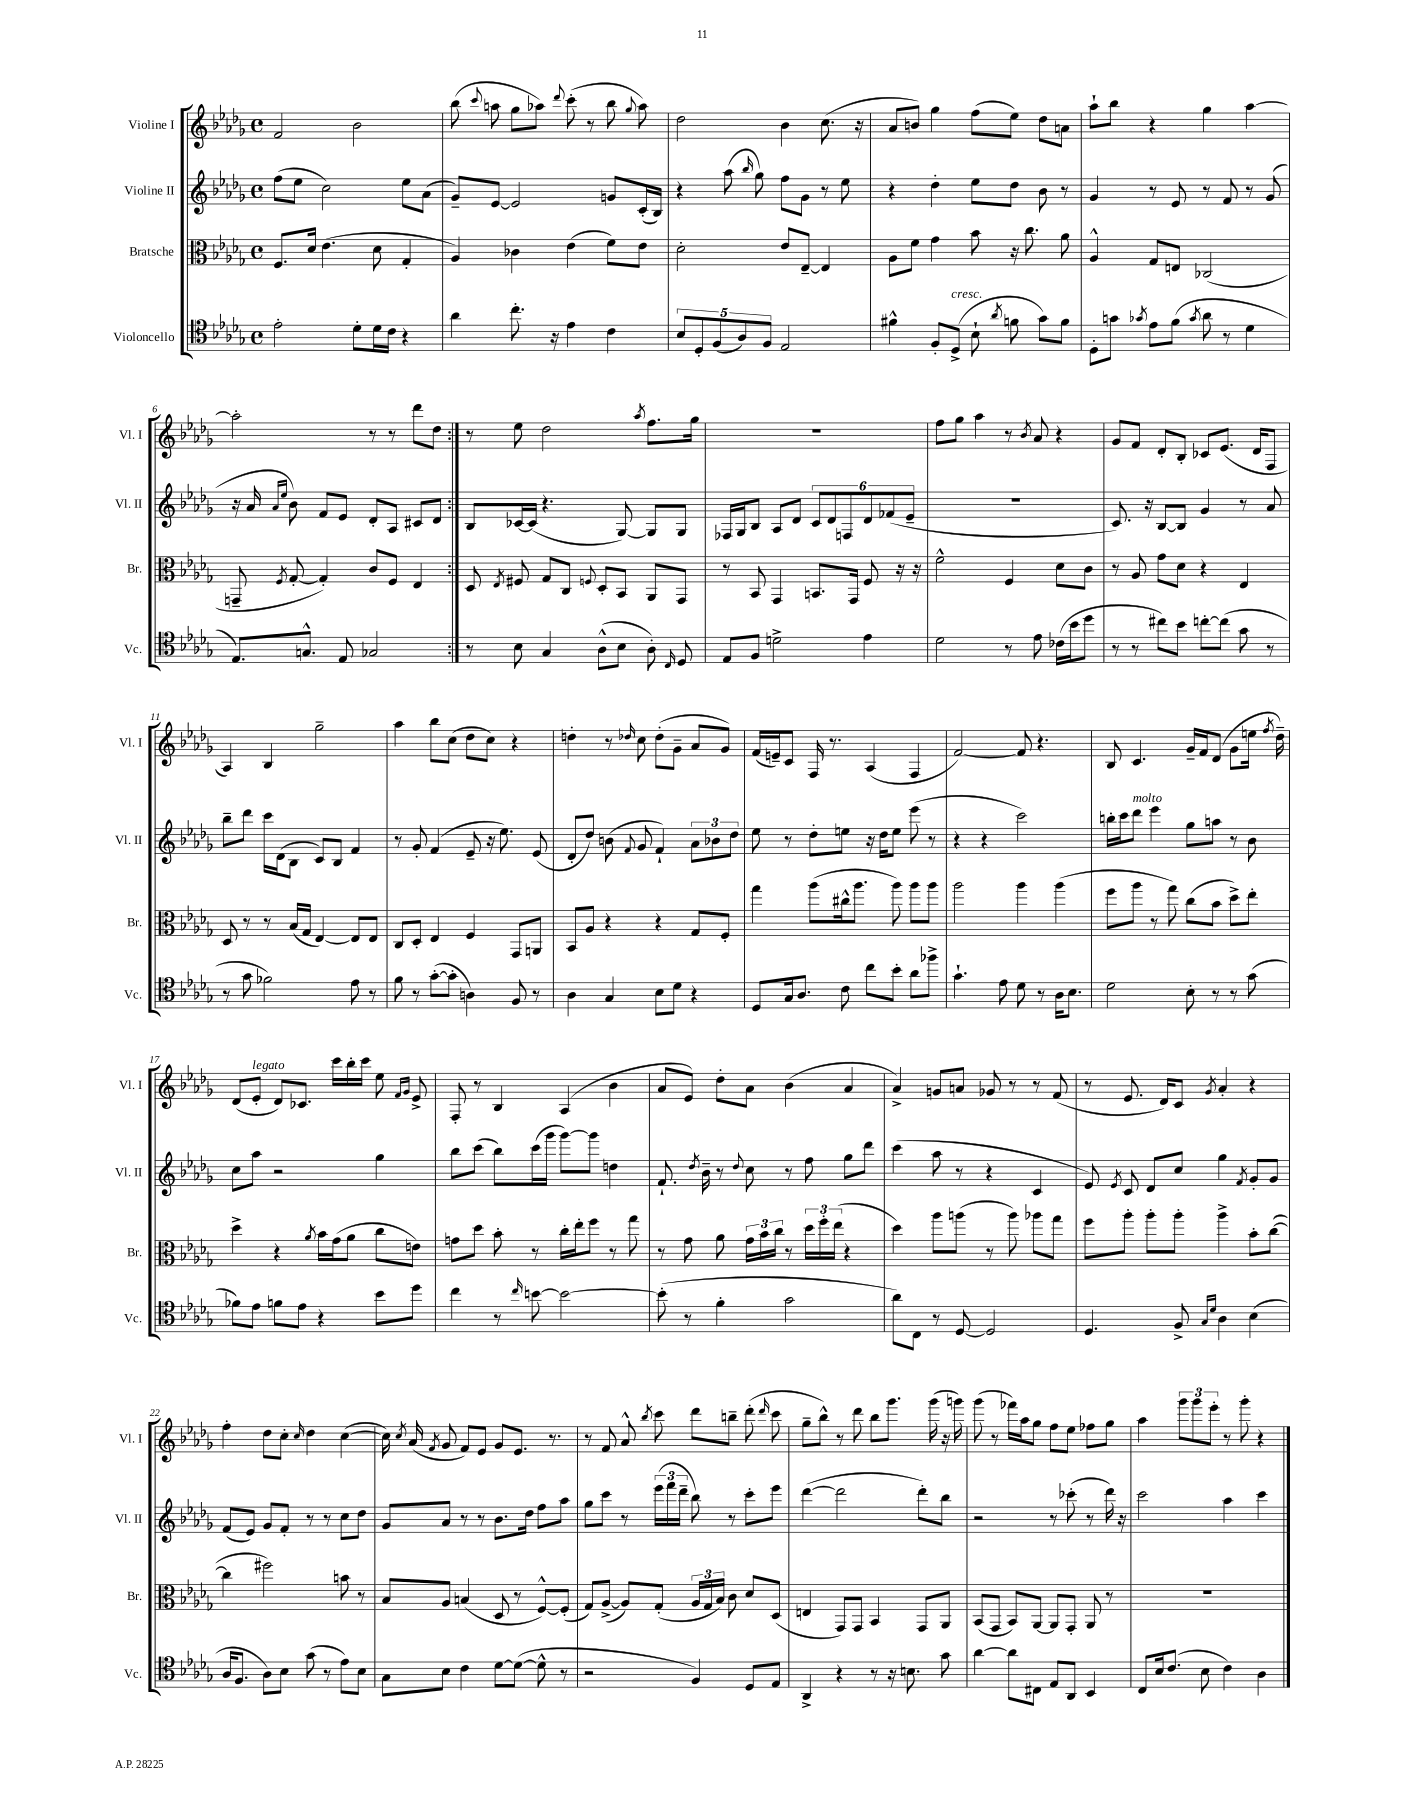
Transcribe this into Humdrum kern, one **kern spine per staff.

**kern	**kern	**kern	**kern
*staff4	*staff3	*staff2	*staff1
*clefC4	*clefC3	*clefG2	*clefG2
*k[b-e-a-d-g-]	*k[b-e-a-d-g-]	*k[b-e-a-d-g-]	*k[b-e-a-d-g-]
*M4/4	*M4/4	*M4/4	*M4/4
*met(c)	*met(c)	*met(c)	*met(c)
2e-'	8.F	(8ff	2f
.	.	8ee-	.
.	16d-	.	.
.	(4.e-	2cc)	.
8d-'	.	.	2b-
16d-	8d-	.	.
16c	.	.	.
4r	4G-'	8ee-	.
.	.	(8a-	.
=	=	=	=
4a-	4A-)	8g-~)	(8bb-
.	.	.	8qqccc
.	.	[8e-	8aa
8.cc'	4c-	2e-]	8gg-
.	.	.	8aa-)
16r	.	.	.
.	.	.	8qqddd-
4e-	(4e-	.	(8ccc'
.	.	.	8r
4c	8f)	8g	8bb-
.	.	.	8qqgg-
.	8e-	(16c'	8aa-)
.	.	16B-)	.
=	=	=	=
10B-	2d-'	4r	2dd-
10D-'	.	.	.
(10F	.	.	.
.	.	(8aa-	.
10A-)	.	.	.
.	.	16qqbb-	.
.	.	8gg-)	.
10F	.	.	.
2E-	8e-	8ff	4b-
.	[8E-~	8g-	.
.	4E-]	8r	(8.cc
.	.	8ee-	.
.	.	.	16r
=	=	=	=
4f#^^	8A-	4r	8a-
.	8f	.	8b)
8F'	4g-	4dd-'	4gg-
(8D-^	.	.	.
8B-`	8b-	8ee-	(8ff
8qa-	.	.	.
8f	16r	8dd-	8ee-)
.	8.cc	.	.
8g-)	.	8b-	8dd-
8f	8a-	8r	8a
=	=	=	=
8D-'	4A-^^	4g-	8aa-`
8g	.	.	8bb-
8qg-	.	.	.
8e-	8G-	8r	4r
(8f	8E	8e-	.
8qg-	.	.	.
8a-	(2C-	8r	4gg-
8r	.	8f	.
4d-	.	8r	[4aa-
.	.	(8g-	.
=	=	=	=
8.E-)	8GG~	16r	2aa-']
.	.	16a-	.
.	.	16qqa-	.
.	8qF	16qqee-	.
.	[8G-'	8b-)	.
8.G^^	.	.	.
.	4G-'])	8f	.
8E-	.	8e-	.
2G-	8c	8d-'	8r
.	8F	8A-	8r
.	4E-	8c#	8ddd-
.	.	8d-	8dd-
=:|!	=:|!	=:|!	=:|!
8r	8D-	8B-	8r
.	8qE-	.	.
8B-	8F#	[16c-	8ee-
.	.	(16c-]	.
4G-	8G-	4.r	2dd-
.	8C	.	.
.	8qqF	.	.
(8A-^^	8D-'	.	.
8B-	8BB-	[8G-)	.
.	.	.	8qaa-
8A-')	8AA-	8G-]	8.ff
16qqC	.	.	.
8D-	8GG-	8G-	.
.	.	.	16gg-
=	=	=	=
8E-	8r	16F-	1r
.	.	16G-	.
8F	8BB-	8B-	.
2d^	4GG-	8A-	.
.	.	8d-	.
.	8.BB	12c	.
.	.	12d-	.
.	.	12F	.
.	16GG-	.	.
4e-	8F	12d-	.
.	.	(12f-	.
.	16r	.	.
.	.	12e-~	.
.	16r	.	.
=	=	=	=
2d-	2f^^	1r	8ff
.	.	.	8gg-
.	.	.	4aa-
8r	4F	.	8r
.	.	.	8qb-
8e-	.	.	8a-
(16c-	8d-	.	4r
16b-	.	.	.
8dd-	8c	.	.
=	=	=	=
8r	8r	8.c)	8g-
8r	8A-	.	8f
.	.	16r	.
8cc#)	8g-	[8B-	8d-'
8b-	8d-	8B-]	8B-'
[8cc'	4r	4g-	8c-
(8cc]	.	.	(8.e-
8g-	4E-	8r	.
.	.	.	16d-
8r	.	8a-	8F
=	=	=	=
8r	8D-	8bb-~	4A-)
8g-	8r	8ddd-	.
2f-)	8r	16ccc	4B-
.	.	(16d-	.
.	(16B-	8B-	.
.	16G-	.	.
.	[4E-)	8c)	2gg-~
.	.	8B-	.
8e-	8E-]	4f	.
8r	8E-	.	.
=	=	=	=
8f	8C	8r	4aa-
8r	8D-'	8g-'	.
([8g-'	4E-	(4f	8bb-
8g-']	.	.	(8cc
4A)	4F	8e-~	8dd-
.	.	16r	8cc)
.	.	8.ee-)	.
8F	8GG-	.	4r
8r	8AA	(8e-	.
=	=	=	=
4A-	8BB-	8d-'	4dd'
.	8A-	8dd-)	.
4G-	4r	(8b	8r
.	.	8qqf	16qqdd-
.	.	8g-	8cc
8B-	4r	4f`)	(8dd-'
8d-	.	.	8g-~
4r	8G-	12a-	8a-
.	.	12b-	.
.	8F'	.	8g-)
.	.	12dd-	.
=	=	=	=
8D-	4gg-	8ee-	(16f
.	.	.	16e~)
16G-	.	8r	8c
8.A-	.	.	.
.	(8aa-	8dd-'	16F
.	.	.	8.r
8c	16cc#^^	8ee	.
.	8.aa-	.	.
8cc	.	16r	(4A-
.	.	16dd-	.
8b-'	8aa-)	8ee	.
8a-	8aa-	(8eee-	4F
8ff-^	8aa-	8r	.
=	=	=	=
4.g-`	2aa-	4r	[2f)
.	.	4r	.
8e-	.	.	.
8d-	4aa-	2ccc)	8f]
8r	.	.	4.r
16A-	(4aa-	.	.
8.B-	.	.	.
=	=	=	=
2d-	8ff	16bb'	8B-
.	.	16ccc	.
.	8aa-	8ddd-	4.c
.	8r	4eee-	.
.	8gg-)	.	.
8B-'	(8cc	8gg-	16g-~
.	.	.	16f
8r	8b-	8aa	(8d-
8r	8dd-^)	8r	8g-
(8g-	8ee-'	8b-	16ee
.	.	.	8qff
.	.	.	16dd-~)
=	=	=	=
8f-)	4dd-^	8cc	(8d-
8e-	.	8aa-	8e-'
8f	4r	2r	8d-)
8e-	.	.	8.c-
.	8qa-	.	.
4r	16b-	.	.
.	(16g-	.	16ccc
.	8a-	.	16bb-'
.	.	.	16ccc
8b-	8cc	4gg-	8ee-
.	.	.	16qqf
.	.	.	16qqg-
8dd-	8e)	.	8e-^
=	=	=	=
4cc	8g	8bb-	8F'
.	8dd-	(8ccc	8r
8r	8b-'	8bb-)	4B-
16qqcc	.	.	.
[8b	8r	(16ccc	.
.	.	16ggg-	.
2b_	16cc'	[8ggg-)	(4A-
.	16ee-'	.	.
.	8ff	8ggg-]	.
.	8r	4dd	4b-
.	8gg-	.	.
=	=	=	=
(8b']	8r	8.f`	8a-
8r	8g-	.	8e-)
.	.	8qdd-	.
.	.	16b-~	.
4f'	8a-	8r	8dd-'
.	.	8qqdd-	.
.	24g-	8cc	8a-
.	24b-	.	.
.	24cc	.	.
2g-	8r	8r	(4b-
.	24dd-	8ff	.
.	24ff'	.	.
.	(24ee-	.	.
.	4r	8gg-	4a-
.	.	8ddd-	.
=	=	=	=
8a-)	4dd-)	(4ccc	4a-^)
8C	.	.	.
8r	8aa-	8aa-	8g
[8D-	(8aa	8r	8a
2D-]	8r	4r	8g-
.	8aa)	.	8r
.	8aa-	4c	8r
.	8gg-	.	(8f
=	=	=	=
4.D-	8ff	8e-)	8r
.	.	8qe-	.
.	8aa-'	8c	8.e-
.	8aa-'	8d-	.
.	.	.	16d-)
8F^	8aa-'	8cc	8c
16qqG-	.	.	.
16qqd-	.	.	8qg-
4A-	4aa-^	4gg-	4a-'
.	.	8qf	.
(4B-	8b-'	8g-'	4r
.	([8cc	8g-	.
=	=	=	=
16A-	4cc]	(8f	4ff'
8.F	.	.	.
.	.	8e-)	.
8A-)	2ff#)	8g-	8dd-
8B-	.	8f'	8cc'
.	.	.	16qqcc
(8g-	.	8r	4dd-
8r	.	8r	.
8e-)	8b	8cc	([4cc
8B-	8r	8dd-	.
=	=	=	=
8G-	8B-	8g-	16cc])
.	.	.	8qcc
.	.	.	(16a-
.	.	.	8qf
8B-	8A-	8a-	8g-
4c	(4B	8r	8f)
.	.	8r	8e-
[8d-	8D-	8.b-	8g-
(8d-_	8r	.	8.e-
.	.	16dd-	.
8d-^^]	[8F^^)	8ff	.
.	.	.	8.r
8r	(8F']	8aa-	.
=	=	=	=
2r	8G-)	8gg-	8r
.	([8A-^	8ccc	8f
.	8A-])	8r	8a-^^
.	.	.	8qbb-
.	(8G-'	(24eee-	8ccc
.	.	24fff	.
.	.	24ddd-~	.
4F)	24A-	8bb-)	8ddd-
.	24G-	.	.
.	24B-)	.	.
.	8c	8r	8bb~
8D-	8d-	8ccc'	(8ddd-'
.	.	.	16qqddd-
8E-	(8D-	8eee-	8ccc
=	=	=	=
4AA-^	4E	([4ddd-	8gg-~
.	.	.	8bb-^^)
4r	8GG-)	2ddd-]	8r
.	8GG-	.	8ddd-
8r	4BB-	.	8bb-
16r	.	.	8.ggg-
8.B	.	.	.
.	8GG-	8ddd-')	.
.	.	.	(16ggg-
8g-	8AA-	8bb-	16r
.	.	.	16ggg)
=	=	=	=
[4a-	(8BB-	2r	(8ggg-
.	8GG-	.	8r
8a-]	8BB-)	.	16fff-)
.	.	.	16aa-
8C#	[8AA-	.	8gg-
8E-	8AA-]	8r	8ff
8AA-	8GG-'	(8ccc-'	8ee-
4BB-	8AA-	8r	8ff-
.	8r	16ddd-)	8gg-
.	.	16r	.
=	=	=	=
8C	1r	2ccc	4aa-
16B-	.	.	.
(8.c	.	.	.
.	.	.	12ggg-
.	.	.	12ggg-
8B-	.	.	.
.	.	.	12eee-'
4c)	.	4aa-	8r
.	.	.	8ggg-'
4A-	.	4ccc	4r
==	==	==	==
*-	*-	*-	*-
